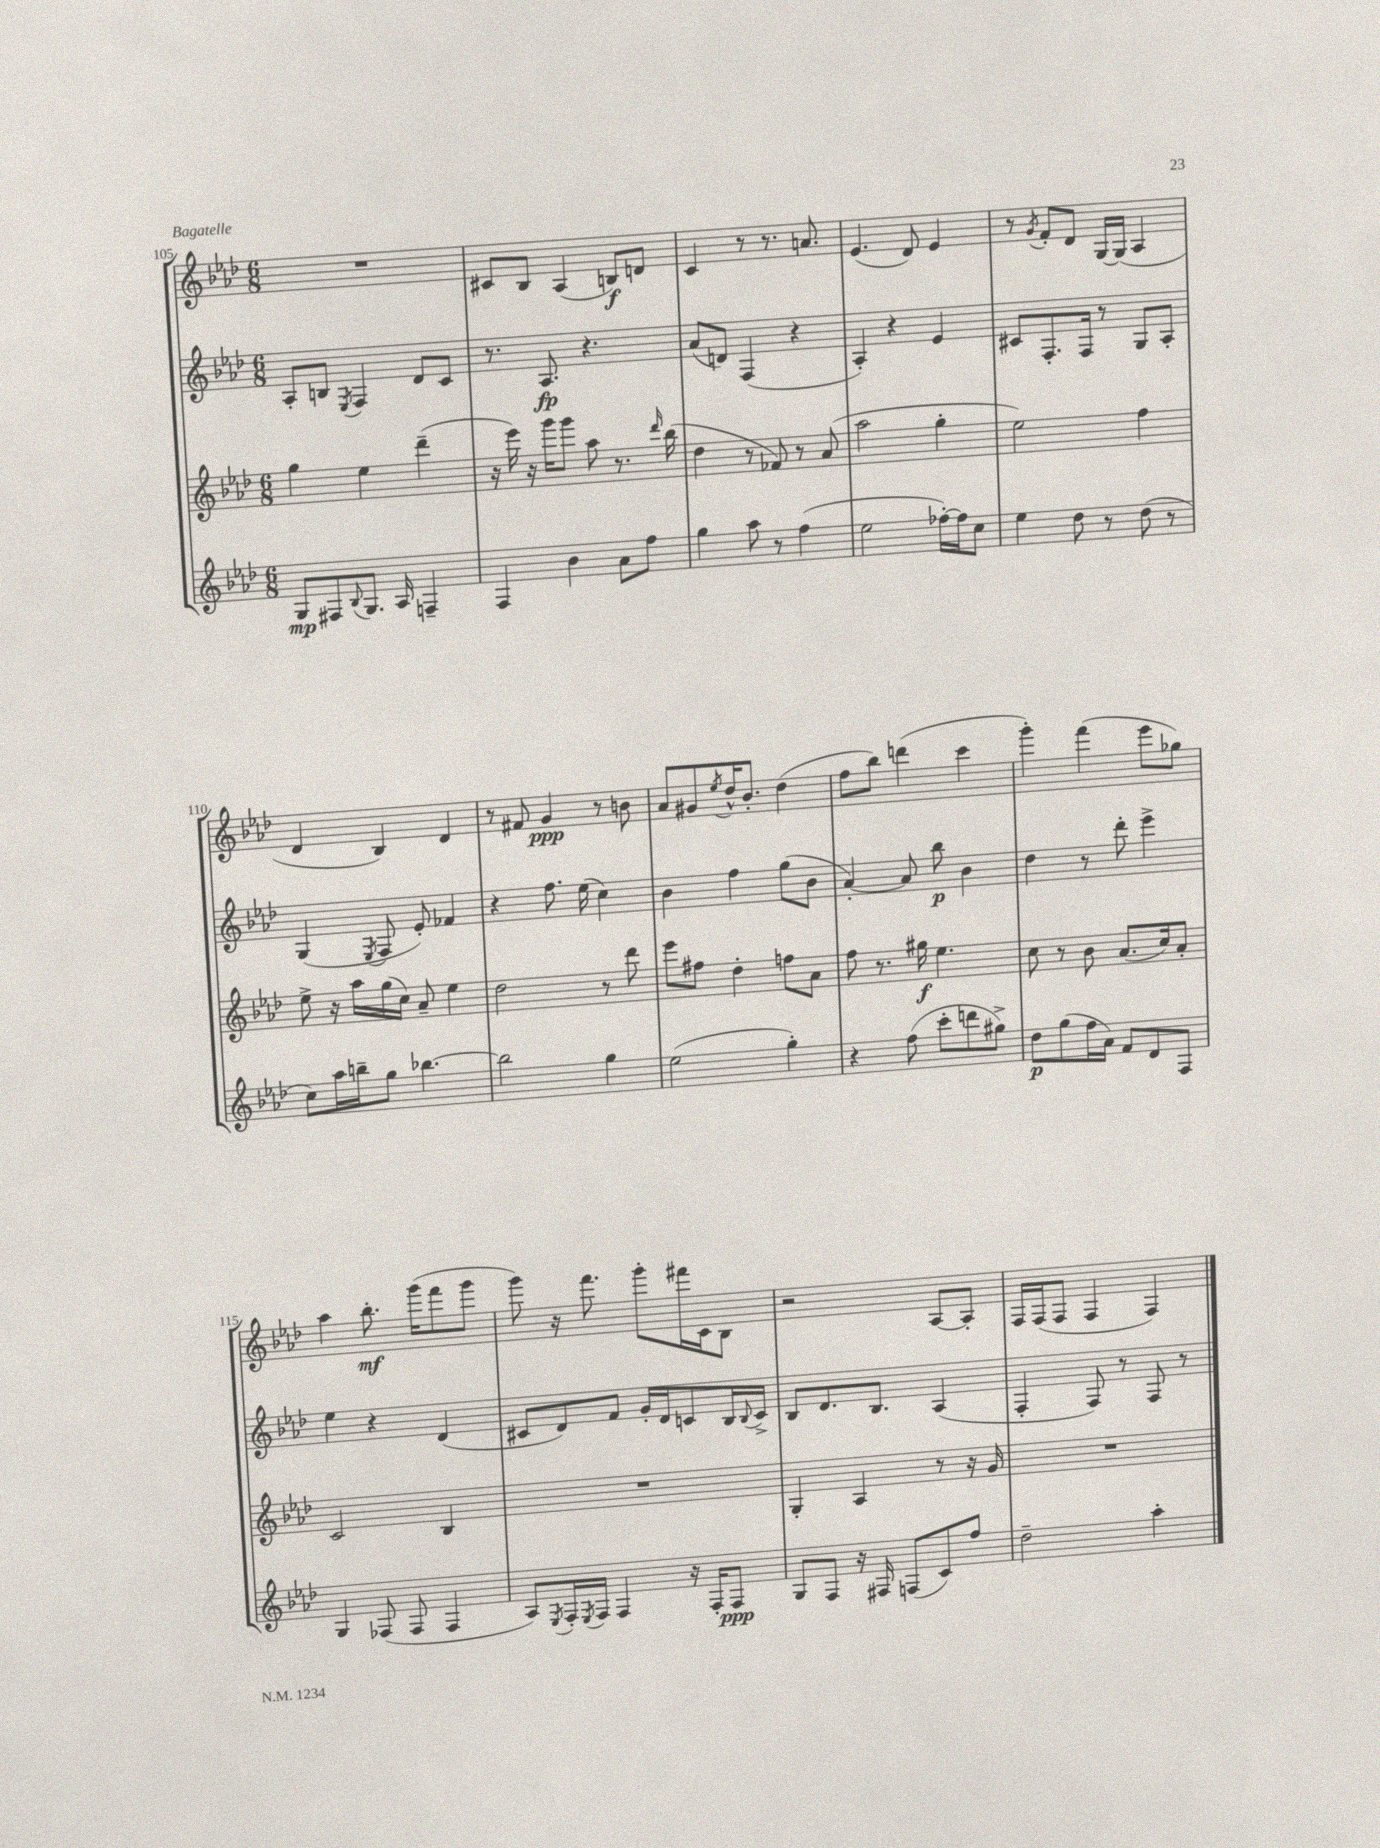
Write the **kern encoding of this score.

**kern	**kern	**kern	**kern
*staff4	*staff3	*staff2	*staff1
*clefG2	*clefG2	*clefG2	*clefG2
*k[b-e-a-d-]	*k[b-e-a-d-]	*k[b-e-a-d-]	*k[b-e-a-d-]
*M6/8	*M6/8	*M6/8	*M6/8
8G	4gg	8A-'	2.r
8F#	.	8B	.
8qqB-	.	8qE-	.
8.G	4ee-	4F	.
16A-	.	.	.
4F~	(4ddd-~	8d-	.
.	.	8c	.
=	=	=	=
4F	16r	8.r	8c#
.	16eee-)	.	.
.	16r	.	8B-
.	16ggg	8.A-	.
4b-	8ggg	.	(4A-
.	8aa-	4.r	.
8a-	8.r	.	8B)
8ff	.	.	8d
.	16qqddd-	.	.
.	(16bb-	.	.
=	=	=	=
4gg	4dd-	(8a-	4c
.	.	8d)	.
8aa-	8r	(4F	8r
8r	8f-)	.	8.r
(4ff	8r	4r	.
.	.	.	8.a
.	(8a-	.	.
=	=	=	=
2ee-	2aa-	4A-')	(4.e-
.	.	4r	.
.	.	.	8d-)
[16ff-')	4gg'	4e-	4e-
16ff-]	.	.	.
8cc	.	.	.
=	=	=	=
4ee-	2ee-)	8c#	8r
.	.	.	8qg
.	.	8.F'	8f'
8dd-	.	.	8d-
.	.	16F	.
8r	.	8r	[16G
.	.	.	(16G]
(8dd-	4ff	8G	4A-
8r	.	8A-'	.
=	=	=	=
8cc)	8ee-^	(4G	4d-
16aa-	16r	.	.
16bb~	16aa-	.	.
.	.	8qE-	.
8gg	(16gg	8F	4B-)
.	16cc)	.	.
[4.bb-	8a-~	8e-')	.
.	4ee-	4f-	4d-
=	=	=	=
2bb-]	2dd-	4r	8r
.	.	.	8f#
.	.	8.ff	4g
.	.	(16ee-	.
4gg	8r	4cc)	8r
.	8ddd-	.	8b
=	=	=	=
(2ee-	8eee-	4b-	8a-
.	8ff#	.	8g#
.	.	.	8qee-
.	4dd-'	4ff	16dd-^^
.	.	.	8.b-'
4gg')	8ff	(8gg	(4dd-
.	8a-	8b-	.
=	=	=	=
4r	8ff	[4a-')	8ff
.	8.r	.	8bb-)
(8ff	.	8a-]	(4ddd
.	16gg#	.	.
8ccc'	4.ee-	8bb-	.
8ddd	.	4b-	4ccc
8gg#^)	.	.	.
=	=	=	=
8dd-	8cc	4dd-	4ggg')
(8gg	8r	.	.
16ff	8b-	8r	(4fff
16a-)	.	.	.
8f	(8.a-	8ddd-'	.
8d-	.	4eee-^	8eee-
.	16cc)	.	.
8F	8a-'	.	8gg-)
=	=	=	=
4G	2c	4ee-	4aa-
(8F-	.	4r	8.bb-'
8F-	.	.	.
.	.	.	(16ggg
4F-	4B-	(4d-	8fff
.	.	.	8ggg
=	=	=	=
8A-)	2.r	8c#	8ggg)
8qE-	.	.	.
16F'	.	8d-)	16r
8qE-	.	.	.
16F	.	.	8.fff
4F	.	8f	.
.	.	16g'	8ggg'
.	.	16d-	.
16r	.	8c	16fff#
16F'	.	.	16c
8F	.	16B-	8B-
.	.	8qqB-	.
.	.	16c^	.
=	=	=	=
8G	4G'	8B-	2r
8F	.	8.d-	.
16r	4A-	.	.
16F#	.	8.B-	.
(8F	.	.	.
8c)	8r	(4A-	[8A-
8ff	16r	.	8A-']
.	16g	.	.
=	=	=	=
2dd-~	2.r	4F'	16F
.	.	.	(16F
.	.	.	8F
.	.	8F)	4F
.	.	8r	.
4aa-'	.	8F	4F)
.	.	8r	.
==	==	==	==
*-	*-	*-	*-
